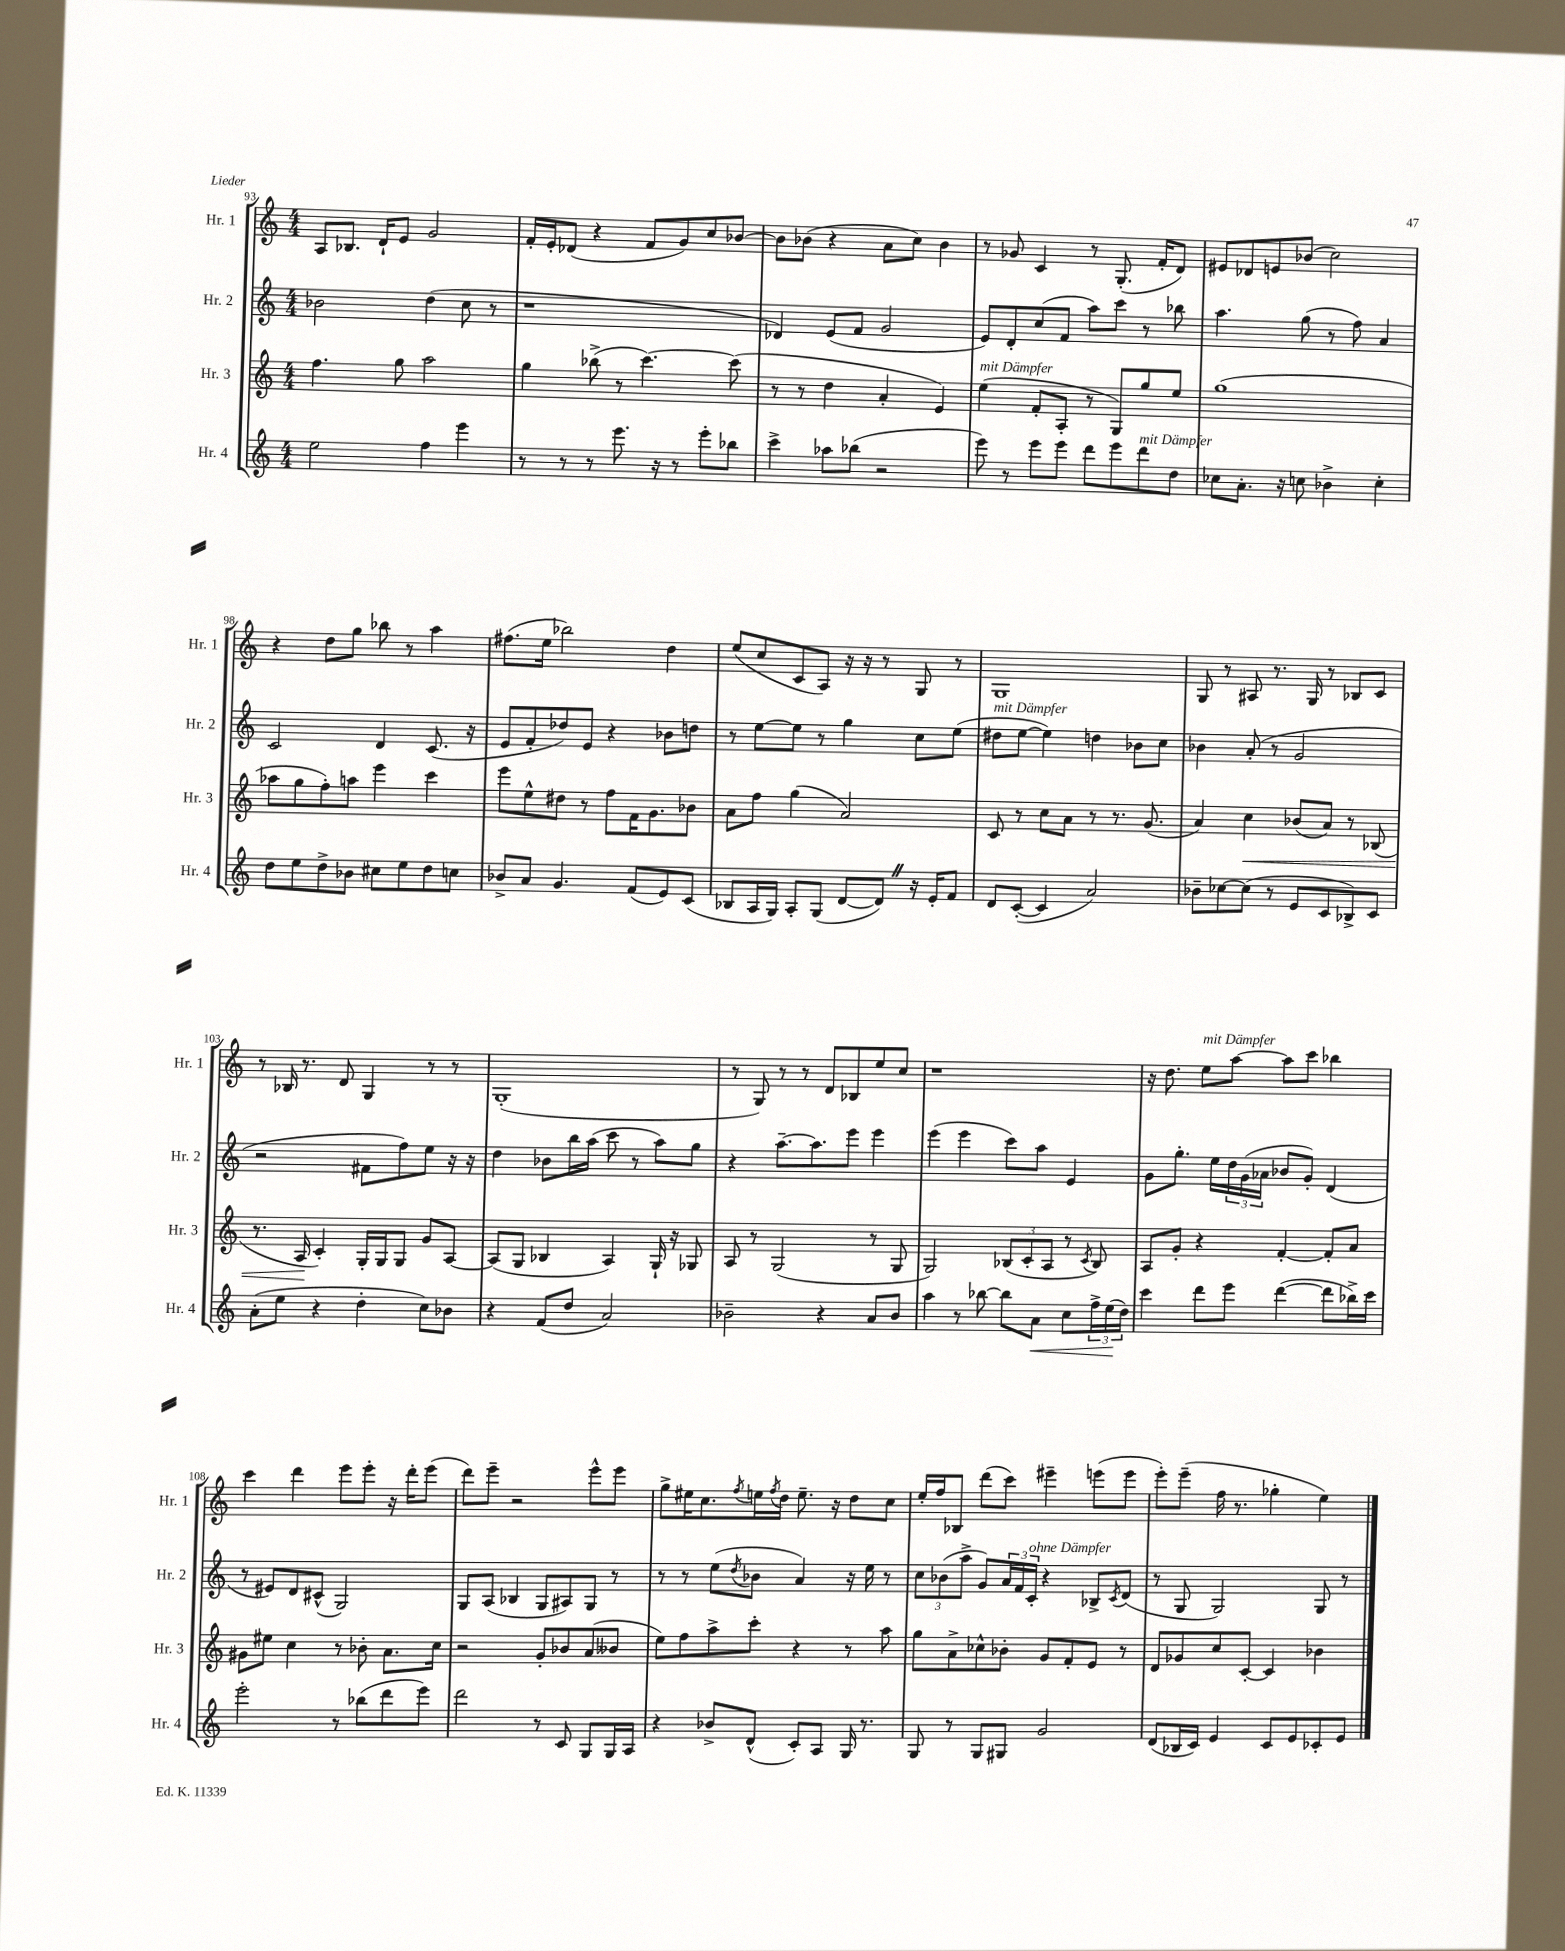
<<
\new StaffGroup <<
\new Staff = "s0" \with { instrumentName = "Hr. 1" shortInstrumentName = "Hr. 1" } {
    \clef treble \key c \major \numericTimeSignature \time 4/4
    a8 bes8. d'16-! e'8 g'2 |
    f'16-. e'16-. des'8( r4 f'8 g'8) c''8 bes'8~ |
    bes'8 bes'8( r4 a'8 c''8) bes'4 |
    r8 ges'8 c'4 r8 g8.-.( f'16-. d'8) |
    eis'8 des'8 e'8 bes'8( c''2) |
    r4 d''8 g''8 bes''8 r8 a''4 |
    fis''8.( e''16 bes''2) d''4 |
    e''8( c''8 c'8 a8) r16 r16 r8 g8 r8 |
    g1 |
    g8 r8 ais8 r8. g16 r8 bes8 c'8 |
    r8 bes16 r8. d'8 g4 r8 r8 |
    g1-.( |
    r8 g8) r8 r8 d'8 bes8 e''8 c''8 |
    r1 |
    r16 d''8. e''8^\markup { \italic "mit Dämpfer" } a''8~ a''8 c'''8 bes''4 |
    c'''4 d'''4 e'''8 e'''8-. r16 d'''16-. e'''8( |
    d'''8) e'''8-- r2 e'''8-^ e'''8 |
    g''8-> eis''16 c''8. \acciaccatura { f''8 } e''16 \acciaccatura { f''8 } d''16 e''8.-- r16 d''8 c''8 |
    e''16-. f''16 bes8 d'''8( c'''8) eis'''4-- e'''8( e'''8 |
    e'''8-.) e'''8--( f''16 r8. ges''4-. e''4) \bar "|." |
}
\new Staff = "s1" \with { instrumentName = "Hr. 2" shortInstrumentName = "Hr. 2" } {
    \clef treble \key c \major \numericTimeSignature \time 4/4
    bes'2 d''4( c''8 r8 |
    r1 |
    des'4) e'8( f'8 g'2 |
    e'8) d'8-. c''8( f'8 a''8) c'''8 r8 bes''8 |
    a''4. g''8( r8 f''8) a'4 |
    c'2 d'4 c'8.( r16 |
    e'8 f'8-. des''8) e'8 r4 bes'8 d''8 |
    r8 e''8~ e''8 r8 g''4 c''8 e''8( |
    dis''8^\markup { \italic "mit Dämpfer" } e''8~ e''4) d''4 bes'8 c''8 |
    bes'4 a'8-.( r8 g'2 |
    r2 fis'8 f''8) e''8 r16 r16 |
    d''4 bes'8 b''16 a''16( c'''8 r8 a''8) g''8 |
    r4 a''8.~-- a''8. e'''8 e'''4 |
    e'''4( e'''4 c'''8) a''8 e'4 |
    g'8 g''8.-. e''16 \tuplet 3/2 { d''16 g'16( aes'16 } bes'8 g'8-.) d'4( |
    r8 eis'8) d'8 cis'8-^( g2) |
    g8 a8( bes4 g8 ais8) g8 r8 |
    r8 r8 e''8( \acciaccatura { d''8 } bes'8 a'4) r16 e''16 r8 |
    \tuplet 3/2 { c''8 bes'8( a''8-> } g'8) \tuplet 3/2 { a'16 f'16 c'16-.^\markup { \italic "ohne Dämpfer" } } r4 bes8-> \acciaccatura { c'8 } d'8( |
    r8 g8 g2) g8 r8 \bar "|." |
}
\new Staff = "s2" \with { instrumentName = "Hr. 3" shortInstrumentName = "Hr. 3" } {
    \clef treble \key c \major \numericTimeSignature \time 4/4
    f''4. g''8 a''2 |
    g''4 bes''8->( r8 c'''4.~) c'''8( |
    r8 r8 d''4 a'4-. e'4) |
    e''4^\markup { \italic "mit Dämpfer" }( f'8-. a8-. r8 g8) g''8 e''8 |
    g''1( |
    aes''8 g''8 f''8-.) a''8 e'''4 c'''4 |
    e'''8 e''8-^ dis''8 r8 f''8 f'16 g'8. bes'8 |
    a'8 f''8 g''4( a'2) |
    c'8 r8 c''8 a'8 r8 r8. g'8.( |
    a'4) c''4\< bes'8( a'8) r8 bes8( |
    r8. a16\! c'4-.) g16-. g16 g8 g'8 a8~ |
    a8( g8 bes4 a4) g16-! r16 ges8 |
    a8 r8 g2( r8 g8 |
    g2) \tuplet 3/2 { bes8( c'8-. a8 } r8 \acciaccatura { c'8 } bes8) |
    a8 g'8-. r4 f'4~-. f'8-. a'8 |
    gis'8 eis''8 c''4 r8 bes'8-. a'8. c''16 |
    r2 g'8-. bes'8 a'8( beses'8 |
    e''8) f''8 a''8-> c'''8-. r4 r8 a''8 |
    g''8 a'8-> ces''8-^ bes'8-. g'8 f'8-. e'8 r8 |
    d'8 ges'8 c''8 c'8~-. c'4 bes'4 \bar "|." |
}
\new Staff = "s3" \with { instrumentName = "Hr. 4" shortInstrumentName = "Hr. 4" } {
    \clef treble \key c \major \numericTimeSignature \time 4/4
    e''2 f''4 e'''4 |
    r8 r8 r8 e'''8. r16 r8 e'''8-. bes''8 |
    c'''4-> aes''8 bes''8( r2 |
    e'''8) r8 e'''8 e'''8 d'''8 e'''8 d'''8^\markup { \italic "mit Dämpfer" } d''8 |
    ces''8 a'8.-. r16 c''8 bes'4-> c''4-. |
    d''8 e''8 d''8-> bes'8 cis''8 e''8 d''8 c''8 |
    bes'8-> a'8 g'4. f'8( e'8) c'8( |
    bes8 a16 g16) a8-. g8( d'8~ d'8) \once \override BreathingSign.text = \markup { \musicglyph "scripts.caesura.straight" } \breathe r16 e'16-. f'8 |
    d'8 c'8~-.( c'4 a'2) |
    bes'8-- ces''8~ ces''8( r8 e'8 c'8 bes8->) c'8 |
    a'8-.( e''8 r4 d''4-. c''8) bes'8 |
    r4 f'8( d''8 a'2) |
    bes'2-- r4 a'8 bes'8 |
    a''4 r8 bes''8~ bes''8 a'8\< c''8 \tuplet 3/2 { f''16-> e''16\!( d''16) } |
    c'''4 d'''8 e'''8 d'''4~( d'''8 bes''16->) c'''16 |
    e'''2-. r8 bes''8( d'''8 e'''8) |
    d'''2 r8 c'8 g8 g16 a16 |
    r4 bes'8-> d'8-^( c'8-.) a8 g16 r8. |
    g8 r8 g8 gis8 g'2 |
    d'8( bes16 c'16) e'4 c'8 e'8 ces'8-. e'8 \bar "|." |
}
>>
>>
\layout { \context { \Score currentBarNumber = #93 } }
